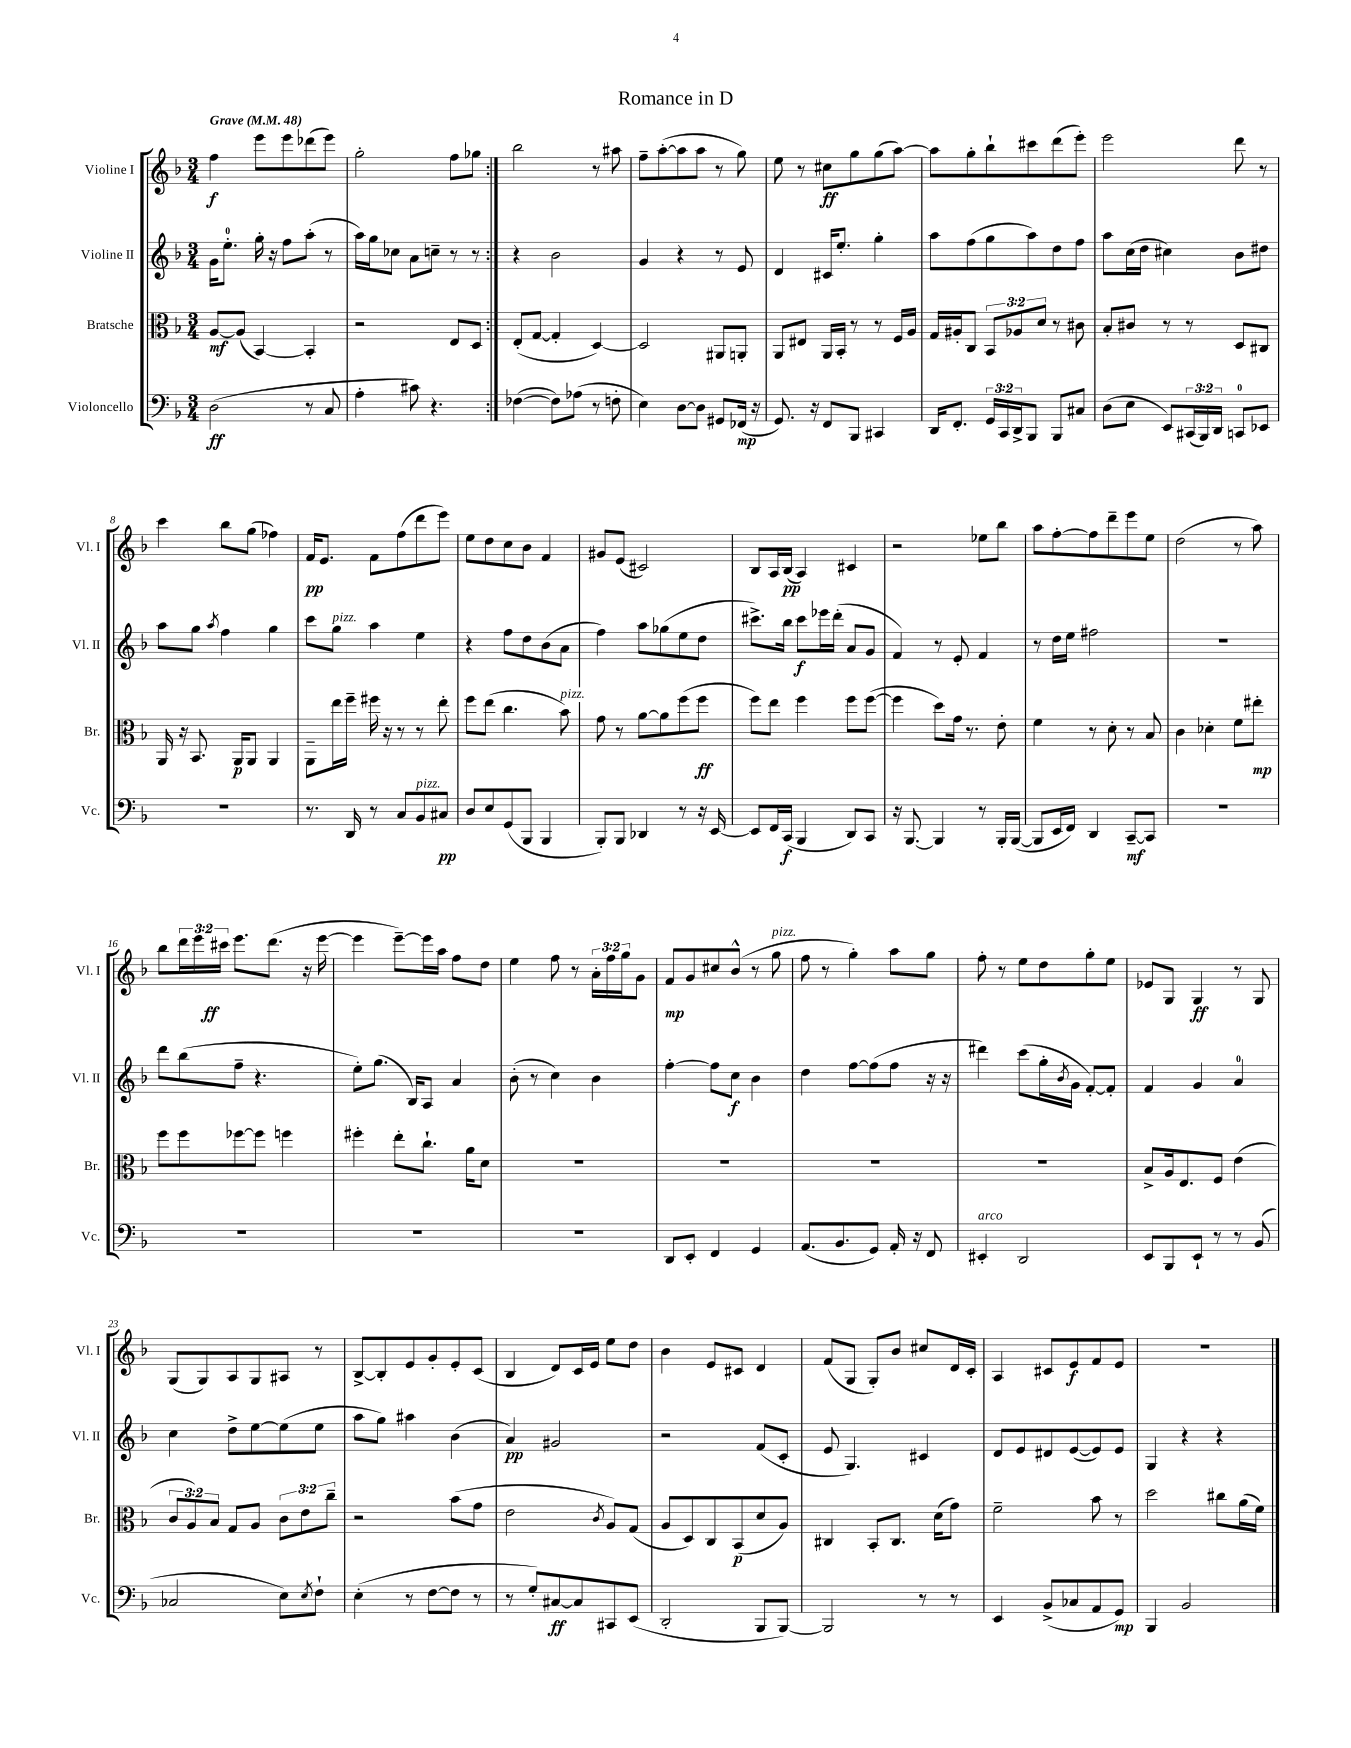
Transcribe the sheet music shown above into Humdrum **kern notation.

**kern	**dynam	**kern	**dynam	**kern	**dynam	**kern	**dynam
*part4	*part4	*part3	*part3	*part2	*part2	*part1	*part1
*staff4	*staff4	*staff3	*staff3	*staff2	*staff2	*staff1	*staff1
*I"Violoncello	*	*I"Bratsche	*	*I"Violine II	*	*I"Violine I	*
*I'Vc.	*	*I'Br.	*	*I'Vl. II	*	*I'Vl. I	*
*clefF4	*	*clefC3	*	*clefG2	*	*clefG2	*
*k[b-]	*	*k[b-]	*	*k[b-]	*	*k[b-]	*
*M3/4	*	*M3/4	*	*M3/4	*	*M3/4	*
*MM48	*	*MM48	*	*MM48	*	*MM48	*
=1	=1	=1	=1	=1	=1	=1	=1
!	!	!	!	!	!	!LO:TX:a:B:t=Grave	!
(2D\	ff	[8A/L	mf	16g\KL	.	4ff\	f
.	.	.	.	8.ee'\J	.	.	.
.	.	(8A/J]	.	.	.	.	.
.	.	[4BB-/)	.	16gg'\	.	8eee\L	.
.	.	.	.	16r	.	.	.
.	.	.	.	8ff\L	.	8eee\	.
8r	.	4BB-'/]	.	(8aa'\J	.	(8ddd-X\	.
8C/	.	.	.	8r	.	8eee\J)	.
=2	=2	=2	=2	=2	=2	=2	=2
4A'\	.	2r	.	16aa\LL)	.	2gg'\	.
.	.	.	.	16gg\J	.	.	.
.	.	.	.	8cc-X\J	.	.	.
8c#X\)	.	.	.	8a\L	.	.	.
4.r	.	.	.	8ccn~\J	.	.	.
.	.	8E/L	.	8r	.	8ff\L	.
.	.	8D/J	.	8r	.	8gg-X\J	.
=3:|!	=3:|!	=3:|!	=3:|!	=3:|!	=3:|!	=3:|!	=3:|!
([4F-X\	.	(8E'/L	.	4r	.	2bb-\	.
.	.	[8G/J	.	.	.	.	.
8F-\L])	.	4G'/]	.	2b-\	.	.	.
(8A-X\J	.	.	.	.	.	.	.
8r	.	[4D/)	.	.	.	8r	.
8Fn'\	.	.	.	.	.	8aa#X\	.
=4	=4	=4	=4	=4	=4	=4	=4
4E\)	.	2D/]	.	4g/	.	8ff~\L	.
.	.	.	.	.	.	([8aa'\	.
[8D\L	.	.	.	4r	.	8aa\]	.
8D\J]	.	.	.	.	.	8aa\J	.
8GG#X/L	.	8AA#X/L	.	8r	.	8r	.
(16FF-X/Jk	mp	8AAn'/J	.	8e/	.	8gg\)	.
16r	.	.	.	.	.	.	.
=5	=5	=5	=5	=5	=5	=5	=5
8.GG/)	.	8AA/L	.	4d/	.	8ee\	.
.	.	8E#X/J	.	.	.	8r	.
16r	.	.	.	.	.	.	.
8FF/L	.	16AA/LL	.	16c#X/KL	.	8cc#X\L	ff
.	.	16BB-'/JJ	.	8.ee'/J	.	.	.
8BBB-/J	.	8r	.	.	.	8gg\	.
4CC#X/	.	8r	.	4gg'\	.	(8gg\	.
.	.	16F/LL	.	.	.	[8aa\J)	.
.	.	16A/JJ	.	.	.	.	.
=6	=6	=6	=6	=6	=6	=6	=6
16DD/KL	.	16G/LL	.	8aa\L	.	8aa\L]	.
8.FF'/J	.	16A#X'/J	.	.	.	.	.
.	.	8C/J	.	(8ff\	.	8gg'\	.
24GG/LL	.	12BB-/L	.	8gg\	.	8bb-`\	.
24CC/	.	.	.	.	.	.	.
24DD^/J	.	12A-X/	.	.	.	.	.
8BBB-/J	.	.	.	8aa\)	.	8ccc#X\	.
.	.	12d/J	.	.	.	.	.
8BBB-/L	.	8r	.	8dd\	.	(8ddd\	.
8C#X/J	.	8c#X\	.	8ff\J	.	8eee'\J)	.
=7	=7	=7	=7	=7	=7	=7	=7
(8D\L	.	8B-'/L	.	8aa\L	.	2eee\	.
8E\J	.	8c#X/J	.	(16cc\L	.	.	.
.	.	.	.	16dd\JJ	.	.	.
8EE/L)	.	8r	.	4cc#X\)	.	.	.
(24CC#X/L	.	8r	.	.	.	.	.
24BBB-/)	.	.	.	.	.	.	.
24DD/JJ	.	.	.	.	.	.	.
8CCn/L	.	8D/L	.	8b-\L	.	8ddd\	.
8EE-X/J	.	8C#X/J	.	8dd#X\J	.	8r	.
!!LO:LB:g=z
=8	=8	=8	=8	=8	=8	=8	=8
2.r	.	16AA/	.	8aa\L	.	4ccc\	.
.	.	16r	.	.	.	.	.
.	.	8.BB-/	.	8gg\J	.	.	.
.	.	.	.	8qaa/	.	.	.
.	.	.	.	4ff\	.	8bb-\L	.
.	.	16AA/KL	p	.	.	.	.
.	.	8AA/J	.	.	.	(8gg\J	.
.	.	4AA/	.	4gg\	.	4ff-X\)	.
=9	=9	=9	=9	=9	=9	=9	=9
8.r	.	8AA~\L	.	8ccc\L	.	16f/KL	pp
.	.	.	.	.	.	8.e/J	.
!	!	!	!	!LO:TX:a:i:t=pizz.	!	!	!
.	.	16ee\L	.	8gg\J	.	.	.
16DD/	.	16ff~\JJ	.	.	.	.	.
8r	.	16ff#X\	.	4aa\	.	8f\L	.
.	.	16r	.	.	.	.	.
8C/L	.	8r	.	.	.	(8ff\	.
!LO:TX:a:i:t=pizz.	!	!	!	!	!	!	!
8BB-/	.	8r	.	4ee\	.	8ddd\	.
8C#X/J	pp	8ee'\	.	.	.	8eee\J)	.
=10	=10	=10	=10	=10	=10	=10	=10
8D/L	.	8ff\L	.	4r	.	8ee\L	.
8E/	.	(8ee\J	.	.	.	8dd\	.
(8GG/	.	4.cc\	.	8ff\L	.	8cc\	.
8BBB-/J	.	.	.	8dd\	.	8b-\J	.
4BBB-/	.	.	.	(8b-\	.	4f/	.
!	!	!LO:TX:a:i:t=pizz.	!	!	!	!	!
.	.	8b-\)	.	8a\J	.	.	.
=11	=11	=11	=11	=11	=11	=11	=11
8BBB-'/L)	.	8g\	.	4ff\)	.	8g#X/L	.
8BBB-/J	.	8r	.	.	.	(8e/J	.
4DD-X/	.	[8a\L	.	8aa\L	.	2c#X/)	.
.	.	8a\]	.	(8gg-X\	.	.	.
8r	.	(8ff\	.	8ee\	.	.	.
16r	.	8ff\J	ff	8dd\J	.	.	.
[16EE/	.	.	.	.	.	.	.
=12	=12	=12	=12	=12	=12	=12	=12
8EE/L]	.	8ff\L)	.	8.ccc#X^\L)	.	8B-/L	.
16FF/L	.	8ee\J	.	.	.	16A/L	.
(16CC/JJ	f	.	.	16bb-\Jk	.	(16B-/JJ	pp
4BBB-/	.	4ff\	.	8ccc#\L	f	4A/)	.
.	.	.	.	16eee-X\L	.	.	.
.	.	.	.	(16ddd'\JJ	.	.	.
8DD/L)	.	8ff\L	.	8a/L	.	4c#X/	.
8CC/J	.	([8ff\J	.	8g/J	.	.	.
=13	=13	=13	=13	=13	=13	=13	=13
16r	.	4ff\]	.	4f/)	.	2r	.
[8.BBB-/	.	.	.	.	.	.	.
4BBB-/]	.	8dd\L)	.	8r	.	.	.
.	.	16g\Jk	.	8e'/	.	.	.
.	.	8.r	.	.	.	.	.
8r	.	.	.	4f/	.	8ee-X\L	.
16BBB-'/LL	.	8e'\	.	.	.	8bb-\J	.
([16BBB-/JJ	.	.	.	.	.	.	.
=14	=14	=14	=14	=14	=14	=14	=14
8BBB-/L]	.	4f\	.	8r	.	8aa\L	.
16EE/L	.	.	.	16dd\LL	.	[8ff'\	.
16FF/JJ)	.	.	.	16ee\JJ	.	.	.
4DD/	.	8r	.	2ff#X\	.	8ff\]	.
.	.	8d'\	.	.	.	8ddd~\	.
[8CC~/L	mf	8r	.	.	.	8eee\	.
8CC/J]	.	8B-/	.	.	.	8ee\J	.
=15	=15	=15	=15	=15	=15	=15	=15
2.r	.	4c\	.	2.r	.	(2dd\	.
.	.	4d-X'\	.	.	.	.	.
.	.	8f\L	.	.	.	8r	.
.	.	8ee#X'\J	mp	.	.	8aa\)	.
!!LO:LB:g=z
=16	=16	=16	=16	=16	=16	=16	=16
2.r	.	8ff\L	.	8ddd\L	.	8bb-\L	.
.	.	8ff\	.	(8bb-\	.	24ddd\L	.
.	.	.	.	.	.	24eee\	.
.	.	.	.	.	.	24ccc#X\JJ	ff
.	.	[8ff-X\	.	8ff~\J	.	8.eee\L	.
.	.	8ff-\J]	.	4.r	.	.	.
.	.	.	.	.	.	(8.ddd\J	.
.	.	4ffn\	.	.	.	.	.
.	.	.	.	.	.	16r	.
.	.	.	.	.	.	[16eee\	.
=17	=17	=17	=17	=17	=17	=17	=17
2.r	.	4ff#X'\	.	8ee'\L)	.	4eee\]	.
.	.	.	.	(8.gg\J	.	.	.
.	.	8ee'\L	.	.	.	[8eee~\L)	.
.	.	.	.	16B-/KL)	.	.	.
.	.	8.cc`\J	.	8A/J	.	16eee\L]	.
.	.	.	.	.	.	16aa\JJ	.
.	.	.	.	4a/	.	8ff\L	.
.	.	16a\KL	.	.	.	.	.
.	.	8d\J	.	.	.	8dd\J	.
=18	=18	=18	=18	=18	=18	=18	=18
2.r	.	2.r	.	(8b-'\	.	4ee\	.
.	.	.	.	8r	.	.	.
.	.	.	.	4cc\)	.	8ff\	.
.	.	.	.	.	.	8r	.
.	.	.	.	4b-\	.	24a'\LL	.
.	.	.	.	.	.	24ff\	.
.	.	.	.	.	.	24gg\J	.
.	.	.	.	.	.	8g\J	.
=19	=19	=19	=19	=19	=19	=19	=19
8DD/L	.	2.r	.	[4ff'\	.	8f/L	mp
8EE'/J	.	.	.	.	.	8g/	.
4FF/	.	.	.	8ff\L]	.	8cc#X/	.
.	.	.	.	8cc\J	f	(8b-^^/J	.
4GG/	.	.	.	4b-\	.	8r	.
!	!	!	!	!	!	!LO:TX:a:i:t=pizz.	!
.	.	.	.	.	.	8gg\	.
=20	=20	=20	=20	=20	=20	=20	=20
(8.AA/L	.	2.r	.	4dd\	.	8ff\	.
.	.	.	.	.	.	8r	.
8.BB-/	.	.	.	.	.	.	.
.	.	.	.	[8ff\L	.	4gg'\)	.
8GG/J)	.	.	.	(8ff\]	.	.	.
16AA'/	.	.	.	8ff\J	.	8aa\L	.
16r	.	.	.	.	.	.	.
8FF/	.	.	.	16r	.	8gg\J	.
.	.	.	.	16r	.	.	.
=21	=21	=21	=21	=21	=21	=21	=21
!LO:TX:a:i:t=arco	!	!	!	!	!	!	!
4EE#X'/	.	2.r	.	4ddd#X\)	.	8ff'\	.
.	.	.	.	.	.	8r	.
2DD/	.	.	.	(8ccc\L	.	8ee\L	.
.	.	.	.	16gg'\L	.	8dd\	.
.	.	.	.	8qb-/	.	.	.
.	.	.	.	16g\JJ	.	.	.
.	.	.	.	[8f'/L)	.	8gg'\	.
.	.	.	.	8f'/J]	.	8ee\J	.
=22	=22	=22	=22	=22	=22	=22	=22
8EE/L	.	8B-^/L	.	4f/	.	8e-X/L	.
8BBB-/	.	16A/k	.	.	.	8G/J	.
.	.	8.E/	.	.	.	.	.
8EE`/J	.	.	.	4g/	.	4G/	ff
8r	.	8F/J	.	.	.	.	.
8r	.	(4e\	.	4a/	.	8r	.
(8BB-/	.	.	.	.	.	8G/	.
!!LO:LB:g=z
=23	=23	=23	=23	=23	=23	=23	=23
2C-X/	.	12c/L	.	4cc\	.	(8G/L	.
.	.	12A/)	.	.	.	.	.
.	.	.	.	.	.	8G/)	.
.	.	12B-/J	.	.	.	.	.
.	.	8G/L	.	8dd^\L	.	8A/	.
.	.	8A/J	.	[8ee\	.	8G/	.
8E\L)	.	12c\L	.	(8ee\]	.	8A#X/J	.
.	.	12e\	.	.	.	.	.
8qE/	.	.	.	.	.	.	.
8F`\J	.	.	.	8ee\J	.	8r	.
.	.	12cc~\J	.	.	.	.	.
=24	=24	=24	=24	=24	=24	=24	=24
(4E'\	.	2r	.	8aa\L	.	[8B-^/L	.
.	.	.	.	8gg\J)	.	8B-'/]	.
8r	.	.	.	4aa#X\	.	8e/	.
[8F\L	.	.	.	.	.	8g'/	.
8F\J]	.	(8b-\L	.	(4b-\	.	8e'/	.
8r	.	8g\J	.	.	.	(8c/J	.
=25	=25	=25	=25	=25	=25	=25	=25
8r	.	2e\	.	4a/)	pp	4B-/	.
8G'/L)	.	.	.	.	.	.	.
[8C#X/	ff	.	.	2g#X/	.	8d/L)	.
8C#/]	.	.	.	.	.	16c/L	.
.	.	.	.	.	.	16e/JJ	.
.	.	8qc/	.	.	.	.	.
8CC#X/	.	8A/L)	.	.	.	8ee\L	.
(8EE/J	.	(8G/J	.	.	.	8dd\J	.
=26	=26	=26	=26	=26	=26	=26	=26
2DD'/	.	8A/L	.	2r	.	4b-\	.
.	.	8D/)	.	.	.	.	.
.	.	8C/	.	.	.	8e/L	.
.	.	(8BB-/	p	.	.	8c#X/J	.
8BBB-/L	.	8d/	.	(8f/L	.	4d/	.
[8BBB-/J)	.	8A/J)	.	8c'/J	.	.	.
=27	=27	=27	=27	=27	=27	=27	=27
2BBB-/]	.	4C#X/	.	8e/	.	(8f/L	.
.	.	.	.	4.G/)	.	8G/J	.
.	.	8BB-'/L	.	.	.	8G'/L)	.
.	.	8.C#/J	.	.	.	8b-/J	.
8r	.	.	.	4c#X/	.	8cc#X/L	.
.	.	(16d\KL	.	.	.	.	.
8r	.	8g\J)	.	.	.	16d/L	.
.	.	.	.	.	.	16c'/JJ	.
=28	=28	=28	=28	=28	=28	=28	=28
4EE/	.	2f~\	.	8d/L	.	4A/	.
.	.	.	.	8e/	.	.	.
(8BB-^/L	.	.	.	8d#X/	.	8c#X/L	.
8C-X/	.	.	.	([8e/	.	8e/	f
8AA/	.	8b-\	.	8e/])	.	8f/	.
8GG/J)	mp	8r	.	8e/J	.	8e/J	.
=29	=29	=29	=29	=29	=29	=29	=29
4BBB-/	.	2dd\	.	4G/	.	2.r	.
2BB-/	.	.	.	4r	.	.	.
.	.	8cc#X\L	.	4r	.	.	.
.	.	(16a\L	.	.	.	.	.
.	.	16f\JJ)	.	.	.	.	.
==	==	==	==	==	==	==	==
*-	*-	*-	*-	*-	*-	*-	*-
